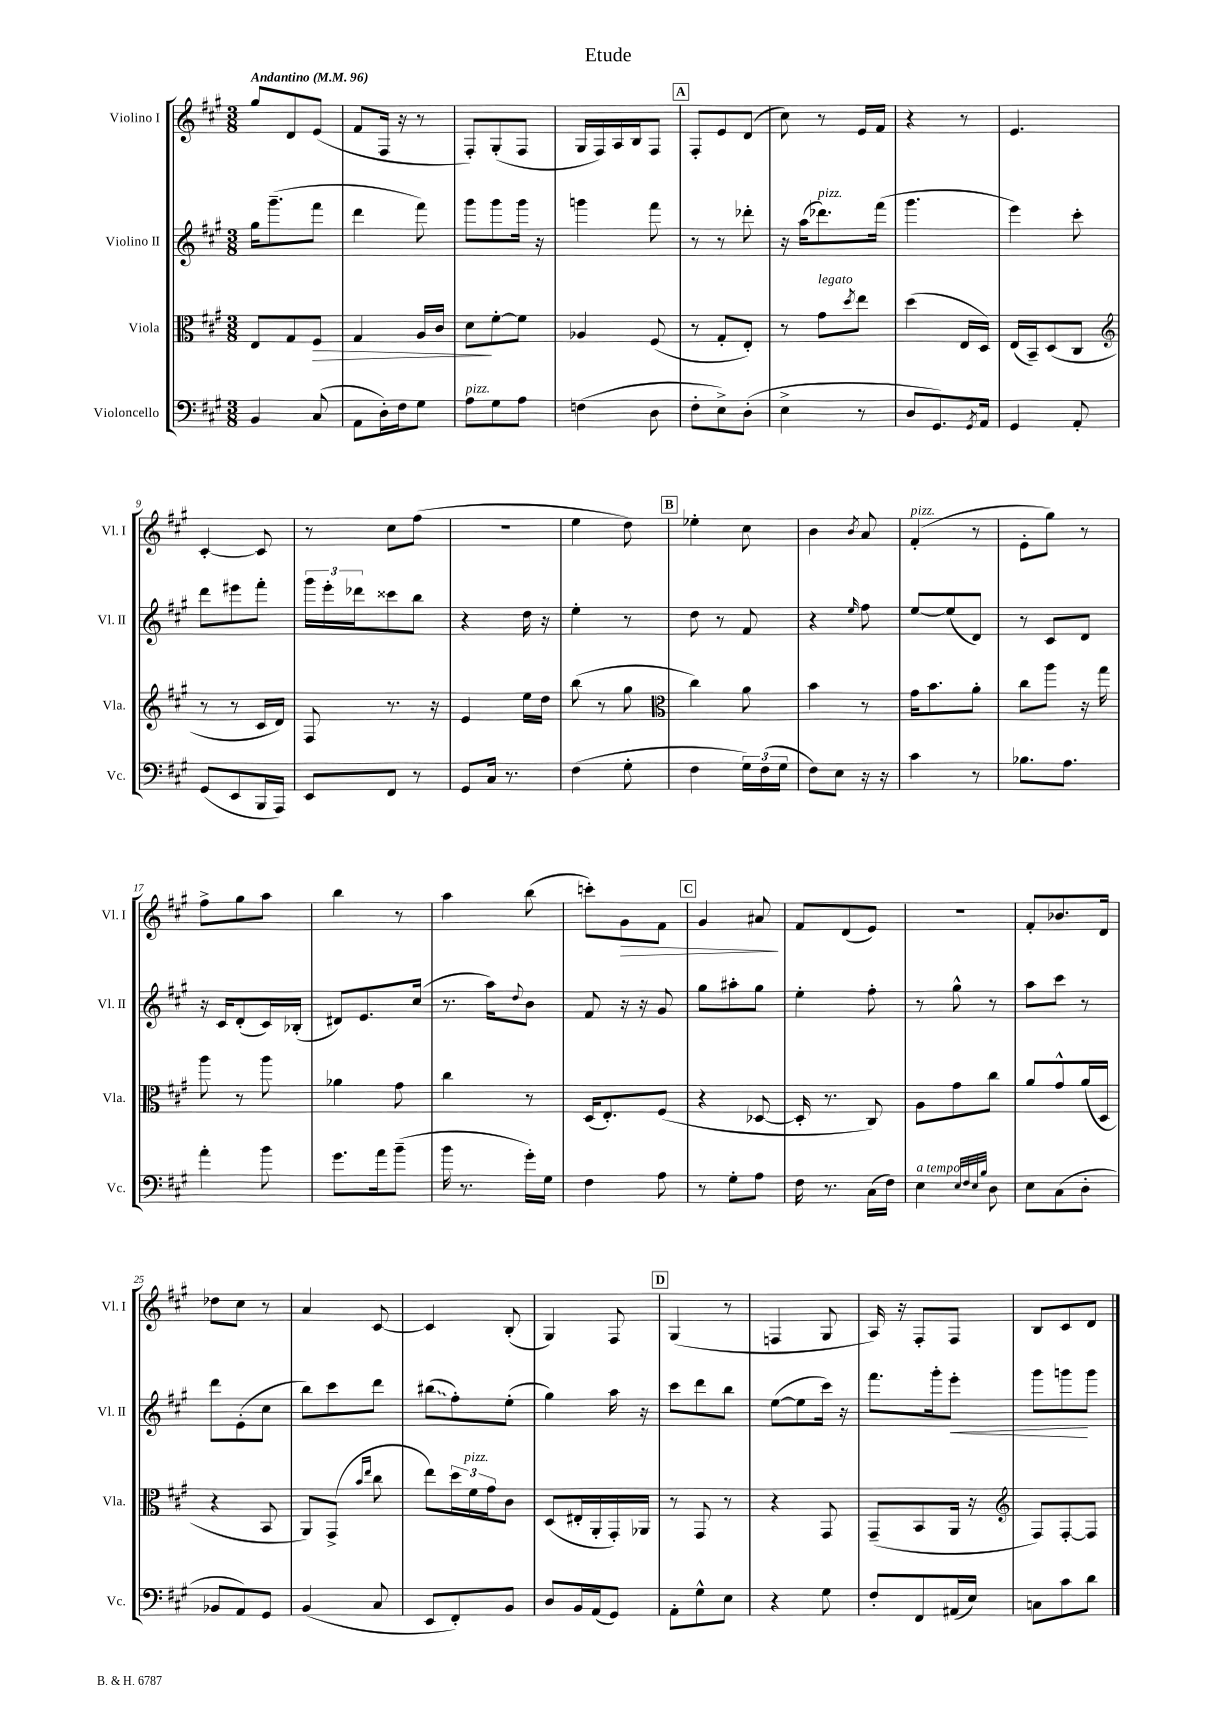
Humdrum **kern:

**kern	**kern	**kern	**kern
*staff4	*staff3	*staff2	*staff1
*clefF4	*clefC3	*clefG2	*clefG2
*k[f#c#g#]	*k[f#c#g#]	*k[f#c#g#]	*k[f#c#g#]
*M3/8	*M3/8	*M3/8	*M3/8
*MM96	*MM96	*MM96	*MM96
4BB	8E	16gg#	8gg#
.	.	(8.ggg#~	.
.	8G#	.	8d
(8C#	8F#	8fff#	(8e
=	=	=	=
8AA	4G#	4ddd	8f#
16D')	.	.	16F#
16F#	.	.	16r
8G#	16A	8fff#)	8r
.	16c#	.	.
=	=	=	=
8A	8d	8ggg#	8F#')
8G#	[8f#'	8ggg#	(8G#'
8A	8f#]	16ggg#	8F#
.	.	16r	.
=	=	=	=
(4F	4A-	4ggg	16G#
.	.	.	16F#)
.	.	.	16A
.	.	.	16B
8D	(8F#	8fff#	8F#
=	=	=	=
8F#'	8r	8r	8F#'
8E^)	8G#'	8r	8e
(8D'	8E')	8ddd-'	(8d
=	=	=	=
4E^	8r	16r	8cc#)
.	.	(16aa	.
.	8g#	8.ddd-)	8r
.	8qdd	.	.
8r	8ee	.	16e
.	.	(16fff#	16f#
=	=	=	=
8D	(4dd	4.ggg#	4r
8.GG#)	.	.	.
.	16E	.	8r
8qGG#	.	.	.
16AA	16D)	.	.
=	=	=	=
4GG#	(16E	4eee)	4.e
.	16BB~)	.	.
.	(8D	.	.
8AA'	8C#	8ccc#'	.
=	=	=	=
*	*clefG2	*	*
(8GG#	8r	8ddd	[4c#'
8EE	8r	8eee#	.
16BBB	16c#	8fff#'	8c#]
16AAA)	16d)	.	.
=	=	=	=
8EE	8F#	24ggg#	8r
.	.	24eee'	.
.	.	24ddd-	.
8FF#	8.r	8ccc##	8cc#
8r	.	8bb	(8ff#
.	16r	.	.
=	=	=	=
8GG#	4e	4r	4.r
16C#	.	.	.
8.r	.	.	.
.	16ee	16dd	.
.	16dd	16r	.
=	=	=	=
(4F#	(8bb	4ee'	4ee
.	8r	.	.
8G#'	8gg#	8r	8dd)
=	=	=	=
*	*clefC3	*	*
4F#	4cc#)	8dd	4ee-'
.	.	8r	.
24G#)	8a	8f#	8cc#
(24F#	.	.	.
24G#	.	.	.
=	=	=	=
8F#)	4b	4r	4b
8E	.	.	.
.	.	16qqee	8qb
16r	8r	8ff#	8a
16r	.	.	.
=	=	=	=
4c#	16g#	[8ee	(4f#'
.	8.b	.	.
.	.	(8ee]	.
8r	8a'	8d)	8r
=	=	=	=
8.B-	8cc#	8r	8e'
.	8aa	8c#	8gg#)
8.A	.	.	.
.	16r	8d	8r
.	16gg#	.	.
=	=	=	=
4a'	8aa	16r	8ff#^
.	.	16c#	.
.	8r	(8d'	8gg#
8b	8aa	16c#)	8aa
.	.	(16B-'	.
=	=	=	=
8.g#	4a-	8d#)	4bb
.	.	8.e	.
16a	.	.	.
(8b~	8g#	.	8r
.	.	(16cc#	.
=	=	=	=
16b	4cc#	8.r	4aa
8.r	.	.	.
.	.	16aa)	.
.	.	8qqdd	.
16g#')	8r	8b	(8bb
16G#	.	.	.
=	=	=	=
4F#	(16D	8f#	8ccc')
.	8.E')	.	.
.	.	16r	8g#
.	.	16r	.
8A	(8F#	8g#	8f#
=	=	=	=
8r	4r	8gg#	4g#
8G#'	.	8aa#'	.
8A	[8D-	8gg#	8a#
=	=	=	=
16F#	16D-']	4ee'	8f#
8.r	8.r	.	.
.	.	.	(8d
(16C#	8C#)	8ff#'	8e)
16F#)	.	.	.
=	=	=	=
4E	8A	8r	4.r
.	8g#	8gg#^^	.
32qqE	.	.	.
32qqF#	.	.	.
32qqE	.	.	.
32qqB	.	.	.
8D	8cc#	8r	.
=	=	=	=
8E	8a	8aa	8f#'
(8C#	8g#^^	8ccc#	8.b-
8D'	(16a	8r	.
.	16D	.	16d
=	=	=	=
8BB-	4r	8ddd	8dd-
8AA)	.	(8e'	8cc#
8GG#	8BB	8cc#	8r
=	=	=	=
(4BB	8AA)	8bb)	4a
.	(8GG#^	8ccc#	.
.	16qqb	.	.
.	16qqee	.	.
8C#	8cc#	8ddd	[8c#
=	=	=	=
8EE	8ee)	(8bb#	4c#]
8FF#')	24dd	8ff#')	.
.	24f#	.	.
.	24g#	.	.
8BB	8c#	(8ee'	(8B'
=	=	=	=
8D	(8D	4gg#)	4G#)
16BB	16E#'	.	.
(16AA	16AA'	.	.
8GG#)	16GG#')	16aa	8F#
.	16AA-	16r	.
=	=	=	=
8AA'	8r	8ccc#	(4G#
8G#^^	8GG#	8ddd	.
8E	8r	8bb	8r
=	=	=	=
4r	4r	([8ee	4F
.	.	8ee]	.
8G#	8GG#	16ccc#)	8G#
.	.	16r	.
=	=	=	=
8F#'	(8GG#~	8.fff#	16A)
.	.	.	16r
8FF#	8BB	.	8F#'
.	.	16ggg#'	.
(16AA#	16AA	8eee'	8F#
16E)	16r	.	.
=	=	=	=
*	*clefG2	*	*
8C	8F#)	8ggg#	8B
8c#	[8F#'	8ggg	8c#
8d	8F#]	8ggg	8d
==	==	==	==
*-	*-	*-	*-
